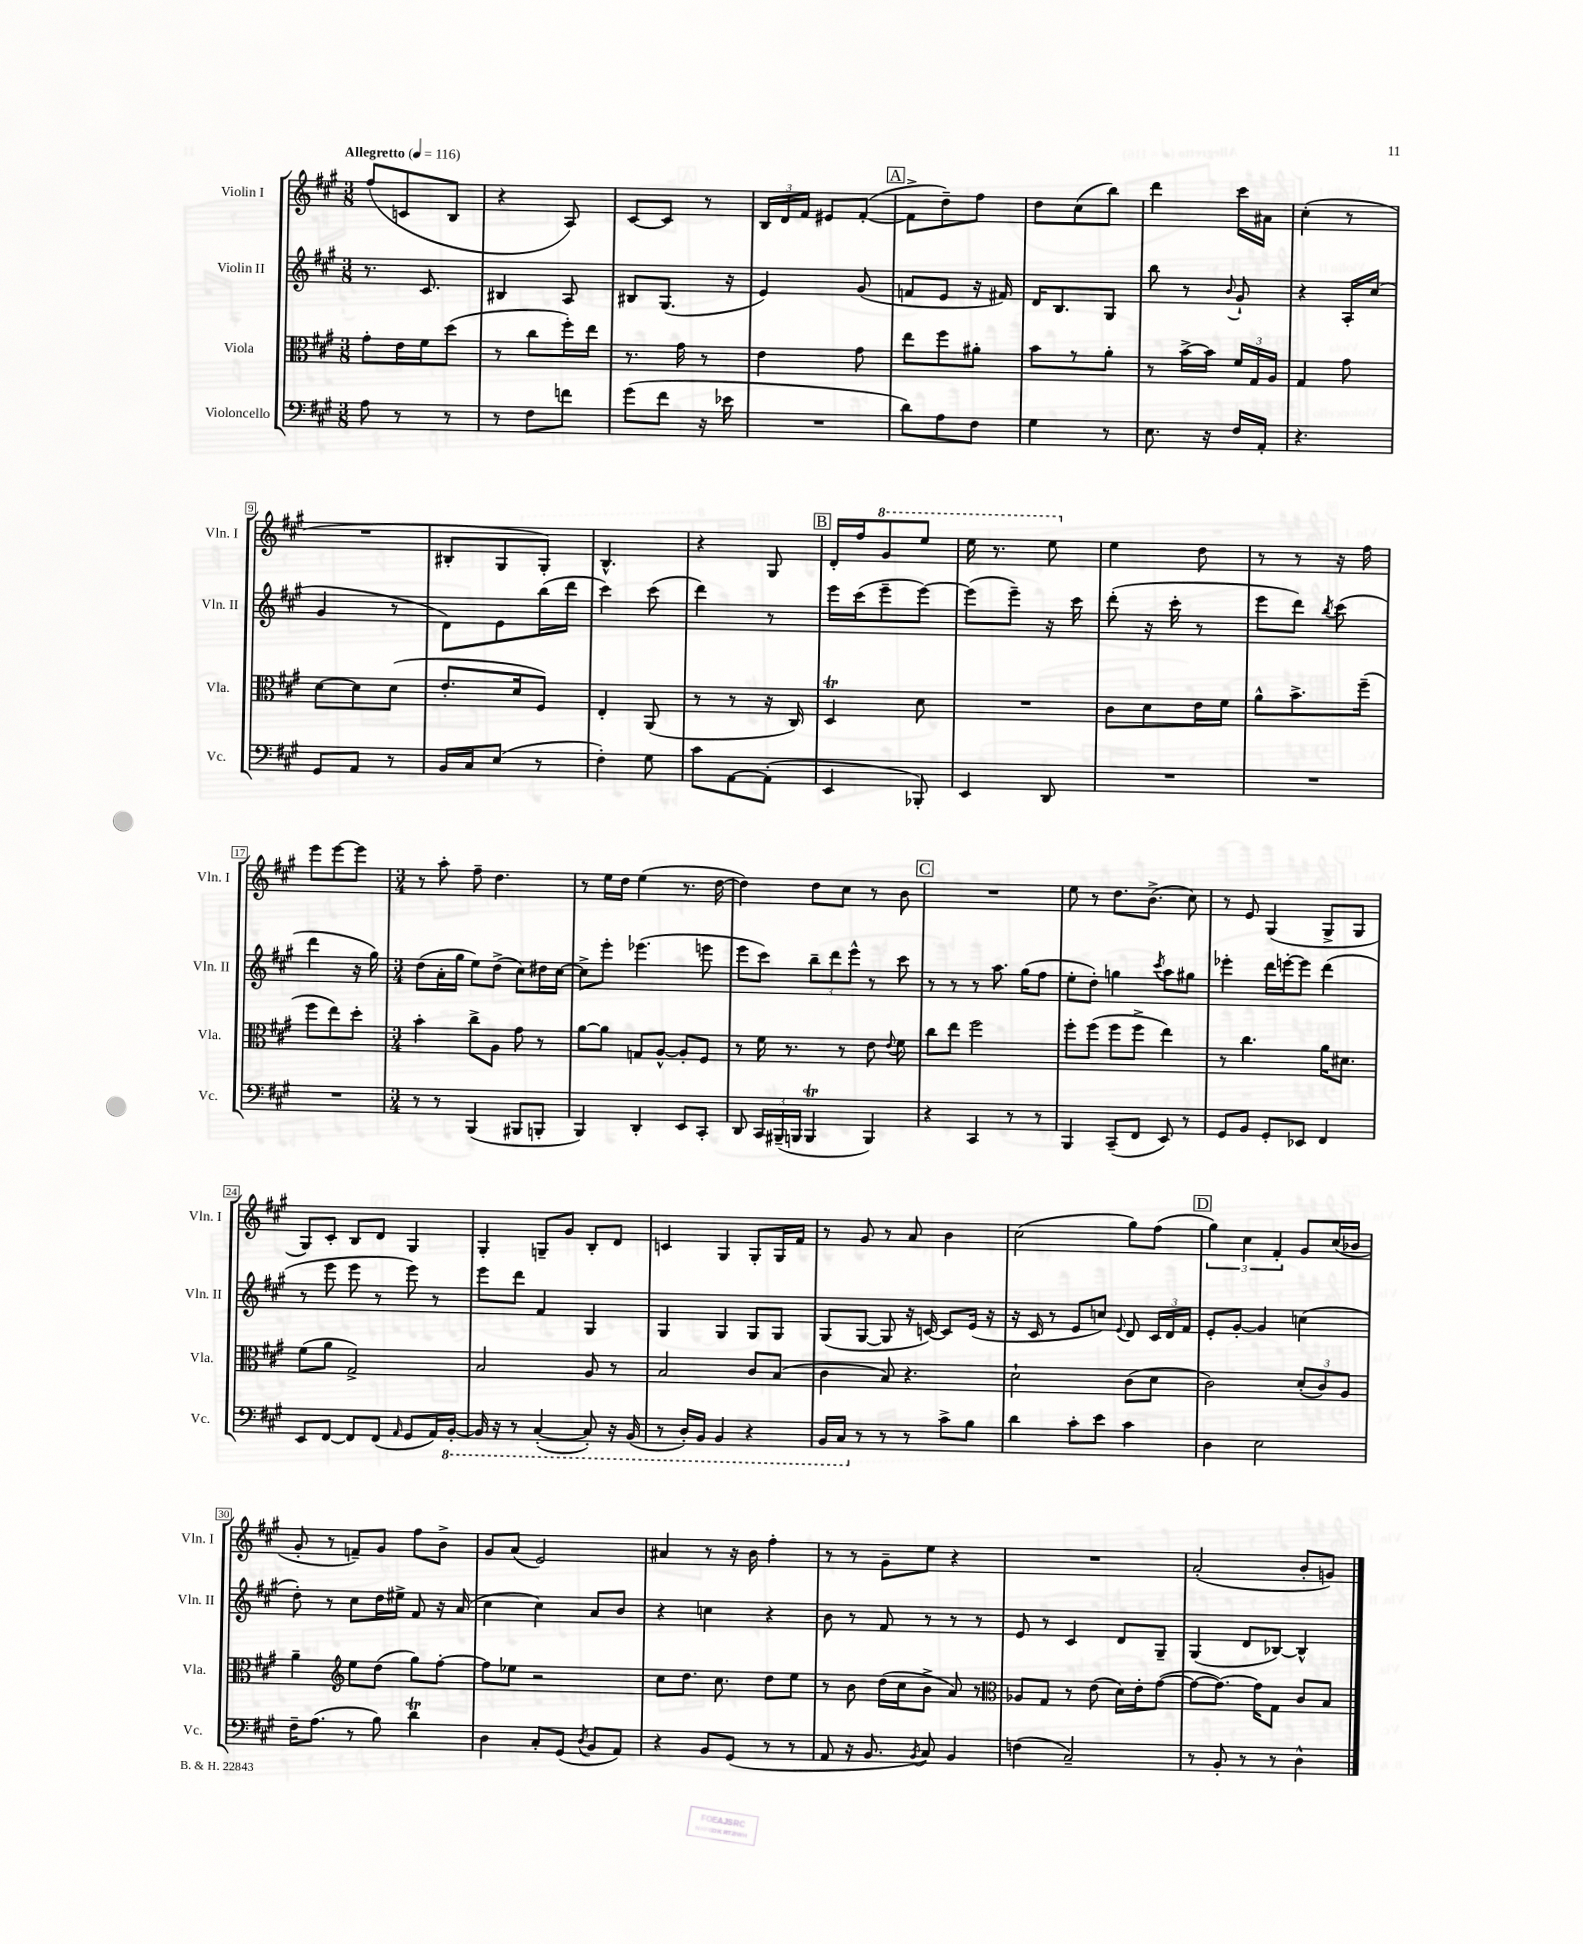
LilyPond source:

<<
\new StaffGroup <<
\new Staff = "s0" \with { instrumentName = "Violin I" shortInstrumentName = "Vln. I" } {
    \clef treble \key a \major \numericTimeSignature \time 3/8 \tempo "Allegretto" 4 = 116
    \autoBeamOff fis''8[( c'8 b8] |
    r4 a8) |
    cis'8[~ cis'8] r8 |
    \tuplet 3/2 { b16[ d'16 fis'16] } eis'8[ fis'8]~-.( |
    \mark \markup { \box "A" } fis'8[-> d''8--) fis''8] |
    d''8[ cis''8( b''8]) |
    d'''4 cis'''16[ ais'16] |
    cis''4-.( r8 |
    R4. |
    bis8[-. gis8 gis8]-.) |
    b4.-^ |
    r4 gis8 |
    \mark \markup { \box "B" } d'16[-. fis''16 \ottava #1 gis''8 e'''8] |
    e'''16 r8. e'''8 \ottava #0 |
    e''4 d''8 |
    r8 r8 r16 fis''16 |
    e'''8[ e'''8~ e'''8] |
    \numericTimeSignature \time 3/4 r8 a''8-. fis''8-- d''4. |
    r8 e''16[ d''16] e''4( r8. d''16~ |
    d''4) d''8[ cis''8] r8 b'8 |
    \mark \markup { \box "C" } R2. |
    e''8 r8 d''8.[ b'8.]->( cis''8) |
    r8 e'8 gis4( gis8[-> gis8] |
    gis8[) cis'8]-. b8[ d'8] gis4 |
    gis4-. g8[-- gis'8] b8[-. d'8] |
    c'4 gis4 gis8[-. gis16 fis'16] |
    r8 gis'8 r8 a'8 b'4 |
    cis''2( gis''8[) fis''8]( |
    \mark \markup { \box "D" } \tuplet 3/2 { gis''4) cis''4 fis'4-. } gis'8[ cis''16( bes'16] |
    gis'8-. r8 f'8[--) gis'8] fis''8[ b'8]-> |
    gis'8[ a'8]( e'2) |
    ais'4 r8 r16 b'16 fis''4-. |
    r8 r8 gis'8[-- e''8] r4 |
    R2. |
    a'2-.( b'8[-. g'8]) \bar "|." |
}
\new Staff = "s1" \with { instrumentName = "Violin II" shortInstrumentName = "Vln. II" } {
    \clef treble \key a \major \numericTimeSignature \time 3/8
    \autoBeamOff r8. cis'8. |
    bis4 a8 |
    bis8[ gis8.]( r16 |
    e'4) gis'8( |
    \mark \markup { \box "A" } f'8[ e'8] r16 fis'16) |
    d'16[ b8. gis8] |
    b''8 r8 \appoggiatura { b'8 } gis'8-! |
    r4 a16[-. cis''16]( |
    gis'4 r8 |
    d'8[) e'8 b''16( d'''16] |
    cis'''4) cis'''8( |
    d'''4) r8 |
    \mark \markup { \box "B" } e'''16[ cis'''16( e'''8-- e'''8]~) |
    e'''8[( e'''8]--) r16 cis'''16 |
    d'''8-.( r16 cis'''16-. r8 |
    e'''8[ d'''8]) \acciaccatura { b''8 } cis'''8( |
    d'''4 r16 gis''16) |
    \numericTimeSignature \time 3/4 d''8[( a'16-. gis''16] e''8[) d''8]->( cis''8[) dis''16 cis''16]~ |
    cis''8[-> e'''8]-. ees'''4.( e'''8 |
    e'''8[ cis'''8]) \tuplet 3/2 { b''8[-- d'''8 e'''8]-^ } r8 cis'''8 |
    \mark \markup { \box "C" } r8 r8 r8 a''8. gis''16[( fis''8] |
    e''8[-. d''8]-.) g''4 \acciaccatura { cis'''8 } a''8[ gis''8] |
    ees'''4-. d'''16[ e'''16~-. e'''8] d'''4( |
    r8 e'''8 e'''8 r8 e'''8) r8 |
    e'''8[ d'''8] fis'4 gis4 |
    gis4 gis4 gis8[ gis8] |
    gis8[( gis8]~ gis8 r16 c'16~) c'8[ e'16]( r16 |
    r16 cis'16 r8 e'8[ c''8]) \appoggiatura { e'8 } d'8 \tuplet 3/2 { cis'16[ d'16 fis'16] } |
    \mark \markup { \box "D" } e'8[-. gis'8]~-. gis'4 c''4( |
    d''8-.) r8 cis''8[ d''16 eis''16]-> fis'8 r16 a'16( |
    cis''4 cis''4) a'8[ b'8] |
    r4 c''4 r4 |
    b'8 r8 fis'8 r8 r8 r8 |
    e'8 r8 cis'4 d'8[ gis8]-- |
    gis4( d'8[ bes8]~) bes4-^ \bar "|." |
}
\new Staff = "s2" \with { instrumentName = "Viola" shortInstrumentName = "Vla." } {
    \clef alto \key a \major \numericTimeSignature \time 3/8
    \autoBeamOff gis'8[-. e'16 fis'16 d''8]( |
    r8 cis''8[ fis''16-.) e''16] |
    r8. gis'16 r8 |
    e'4 gis'8 |
    \mark \markup { \box "A" } e''8[ fis''8 ais'8]-. |
    b'8[ r8 a'8]-. |
    r8 b'16[~-> b'16] \tuplet 3/2 { fis'16[ gis16 a16] } |
    gis4 gis'8 |
    d'8[~ d'8 d'8]( |
    e'8.[-. d'16 fis8]) |
    e4-. a,8( |
    r8 r8 r16 cis16) |
    \mark \markup { \box "B" } d4\trill d'8 |
    R4. |
    cis'8[ d'8 e'16 fis'16] |
    a'8[-^ b'8.-> fis''16]--( |
    fis''8[ e''8) d''8]-. |
    \numericTimeSignature \time 3/4 b'4-. cis''8[-> a8] gis'8 r8 |
    a'8[~ a'8] g8[ a8]~-^ a8[-. fis8] |
    r8 fis'16 r8. r8 e'8 \appoggiatura { e'8 } fis'8 |
    \mark \markup { \box "C" } cis''8[ e''8] fis''2 |
    fis''8[-. fis''8]( fis''8[ fis''8]-> e''4) |
    r8 cis''4. a'16[ dis'8.] |
    fis'8[( a'8] gis2->) |
    b2 a8 r8 |
    b2 cis'8[ b8]( |
    cis'4 b8) r4. |
    d'2-! cis'8[( d'8] |
    \mark \markup { \box "D" } cis'2) \tuplet 3/2 { d'8[-.( cis'8) a8] } |
    a'4-- \clef treble e''8[ d''8]( gis''8[) fis''8]~-. |
    fis''8[ ees''8] r2 |
    cis''8[ d''8.] cis''8. d''8[ e''8] |
    r8 b'8 d''16[( cis''16 b'8]-> a'8) r8 |
    \clef alto aes8[ gis8] r8 e'8( d'16[) e'16-. gis'8]~( |
    gis'8[~ gis'8.]~) gis'16[ gis8] cis'8[ b8] \bar "|." |
}
\new Staff = "s3" \with { instrumentName = "Violoncello" shortInstrumentName = "Vc." } {
    \clef bass \key a \major \numericTimeSignature \time 3/8
    \autoBeamOff a8 r8 r8 |
    r8 fis8[ f'8] |
    gis'8[( fis'8] r16 ees'16 |
    R4. |
    \mark \markup { \box "A" } d'8[) a8 fis8] |
    gis4 r8 |
    e8. r16 fis16[ a,16]-. |
    r4. |
    gis,8[ a,8] r8 |
    b,16[ cis16 e8]( r8 |
    fis4-.) gis8 |
    cis'8[ a,8~ a,8]-.( |
    \mark \markup { \box "B" } e,4 bes,,8-.) |
    e,4 d,8 |
    R4. |
    R4. |
    R4. |
    \numericTimeSignature \time 3/4 r8 r8 b,,4( bis,,8[ b,,8]-. |
    b,,4) d,4-. e,8[ cis,8]-. |
    d,8 \tuplet 3/2 { cis,16[ bis,,16--( b,,16] } b,,4\trill b,,4) |
    \mark \markup { \box "C" } r4 cis,4 r8 r8 |
    b,,4 cis,8[--( fis,8] e,8) r8 |
    gis,8[ b,8] gis,8[-. ees,8] fis,4 |
    e,8[ fis,8]~ fis,8[ fis,8]( \grace { a,16 } gis,8[ a,16) \ottava #-1 b,,16]~-. |
    b,,16 r16 r8 cis,4~-.( cis,8-.) r16 b,,16( |
    r8 d,16[-.) b,,16] b,,4 r4 |
    b,,16[ cis,16] \ottava #0 r8 r8 r8 cis'8[-> b8] |
    d'4 cis'8[-. e'8] cis'4 |
    \mark \markup { \box "D" } d4 e2 |
    fis16[-- a8.]( r8 b8) d'4\trill |
    d4 cis8[-. gis,8]( \acciaccatura { d8 } b,8[ a,8]) |
    r4 b,8[ gis,8]( r8 r8 |
    a,8 r16 b,8. \acciaccatura { b,8 } cis8) b,4 |
    f4( cis2--) |
    r8 b,8-. r8 r8 d4-^ \bar "|." |
}
>>
>>
\layout { \context { \Score \override BarNumber.stencil = #(make-stencil-boxer 0.1 0.3 ly:text-interface::print) } }
